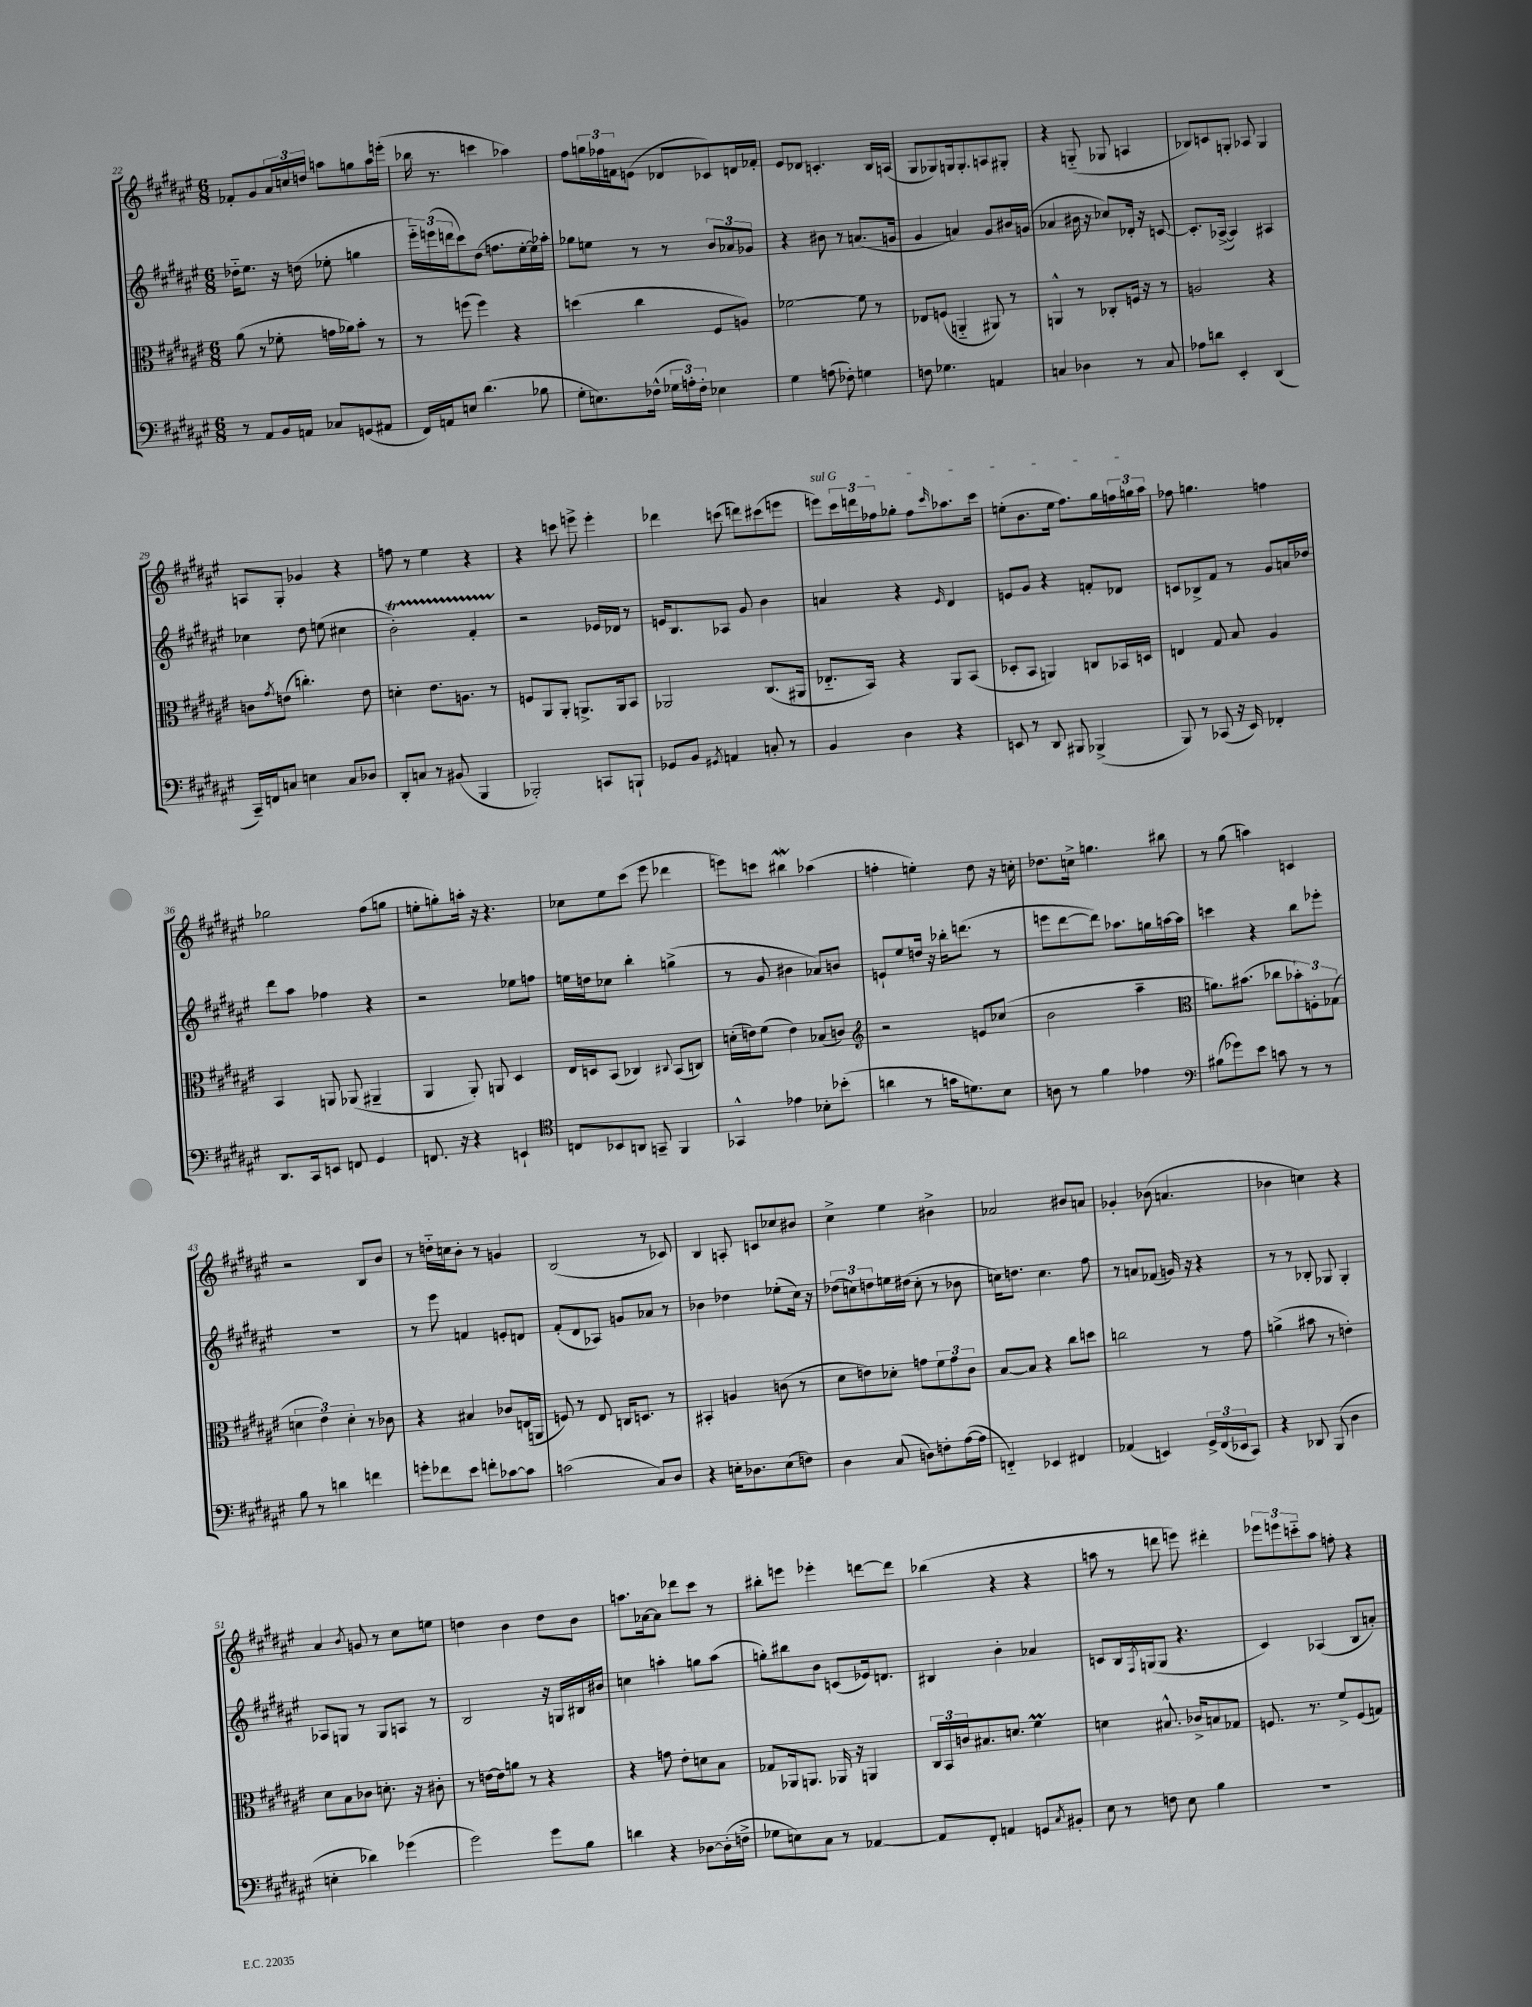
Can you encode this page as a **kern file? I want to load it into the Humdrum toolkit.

**kern	**kern	**kern	**kern
*staff4	*staff3	*staff2	*staff1
*clefF4	*clefC3	*clefG2	*clefG2
*k[f#c#g#d#a#e#]	*k[f#c#g#d#a#e#]	*k[f#c#g#d#a#e#]	*k[f#c#g#d#a#e#]
*M6/8	*M6/8	*M6/8	*M6/8
8r	(8a#\	16dd-'~\LK	8f-'/L
.	.	8.ee#\J	.
8AA#/L	8r	.	8g#/
16BB/L	8f-'\	16r	24a#/L
.	.	.	24cc/
16AA/JJ	.	(16dd\	.
.	.	.	24dd/JJ
8C-/L	16g\LL	8ee-'\	8aa\L
.	16a-\J)	.	.
(8GG/	8b'\J	4gg\	8gg\
8AA#/J	8r	.	16aa\L
.	.	.	(16eee'\JJ
=	=	=	=
16FF#/LL)	8r	24eee#'~\LL)	16bb-\
.	.	(24eee\	.
16AA/J	.	.	8.r
.	.	24ddd\J	.
8E/J	(8ff\	8ccc#\)	.
(4.d#\	4ff\)	(8dd#\J	4ccc\
.	.	8.ff\L	.
.	4r	.	4aa-\)
.	.	[16ee#'\L	.
8B-\	.	16ee#\])	.
.	.	16aa-'\JJ	.
=	=	=	=
8G#'\L	(4dd\	8gg-\L	8ff#\L
8.E\)	.	8ee\J	24gg\L
.	.	.	24ff-\
.	.	.	24f\J
.	4cc#\	8r	(8e\J
(16F-^^\Jk	.	.	.
24G-\LL	.	8r	8d-/L
24A'\)	.	.	.
24F-'\JJ	.	.	.
4E-\	8F#/L	12b/L	8c-/)
.	.	12a-/	.
.	8A/J)	.	16d/L
.	.	12g-/J	.
.	.	.	16f-'/JJ
=	=	=	=
4G#\	[2f-\	4r	8e#/L
.	.	.	8d-/J
(8A\	.	8b#\	4.c'/
8F-'\)	.	8r	.
4G\	8f-\]	(8.a/L	.
.	8r	.	16B/LL
.	.	16g/Jk	(16A/JJ
=	=	=	=
8F\	8E-/L	4g#/	8G#/L
4.G-\	(8F/J	.	8G-/)
.	4AA'~/	4a/)	16G/k
.	.	.	8.G'/
4AA/	8AA#/)	8g#/L	8A/
.	8r	16b#/L	8G#'/J
.	.	(16g/JJ	.
=	=	=	=
4C/	4AA^^/	4a-/	4r
4D-\	8r	16b#\	(8G'~/
.	.	16r	.
.	8C-'/L	8cc-/L)	8G-/
8r	16F/Jk	16d-'/Jk	4A/
.	16r	16r	.
8C/	8r	[8c/	.
=	=	=	=
8A-\L	2A/	8.c'/]L	8B-/L)
8d\J	.	.	8c/
.	.	([16A-^/Jk	.
4EE#'/	.	4A-/])	8G'/J
.	.	.	8A-/
(4DD#/	4r	4A#/	4G/
=	=	=	=
16CC#~/LL)	8c\L	4cc-\	8A/L
16FF/J	.	.	.
.	8qg#/	.	.
8C/J	(8e\J	.	8G#'/J
4E\	4.cc'\)	8dd#\	4g-/
.	.	(8ee\	.
8C/L	.	4cc#\	4r
8D-/J	8e\	.	.
=	=	=	=
8DD#'/L	4d'\	2b'\)	8ff\
8C/J	.	.	8r
8r	8.e#\L	.	4ee#\
(8BB#/	.	.	.
.	8.A\J	.	.
4BBB/	.	4f#'/	4r
.	8r	.	.
=	=	=	=
2BBB-'/)	8F/L	2r	4r
.	8AA#/	.	.
.	8AA#'/J	.	8ccc\
.	8.AA^/L	.	8eee^\
8CC/L	.	16e-/LL	4eee'\
.	16AA/k	16d-/JJ	.
8BBB`/J	8BB/J	8r	.
=	=	=	=
8GG-/L	2AA-/	16e/LK	4ddd-\
.	.	8.B/	.
8BB/J	.	.	.
8qGG#/	.	.	.
4AA/	.	8A-/J	(8ccc\
.	.	8g#/	8ddd\L)
8C'/	(8.C#/L	4b\	(8ccc#\
8r	.	.	8eee\J
.	16AA#/Jk	.	.
=	=	=	=
4BB/	8.E-'~/L	4a/	8eee\L)
.	.	.	24ccc#\L
.	.	.	24ddd\
.	16BB/Jk)	.	.
.	.	.	24ff-\J
4D#\	4r	4r	8gg-'\J
.	.	.	8ff-\L
.	.	16qqe#/	16qqccc#/
4r	8AA#/L	4d#/	8.aa-\
.	(8BB/J	.	.
.	.	.	16ccc#\Jk
=	=	=	=
8EE/	8D-'/L	8e/L	(8ee'\L
8r	8BB/J	8g#/J	8.b\
8DD#/	4AA/)	4r	.
.	.	.	16ee\Jk
8BBB#/	.	.	8.ff#\L)
(4BBB-^/	8C/L	8f'/L	.
.	.	.	16gg#\L
.	16BB-/L	8d-/J	24ff\
.	.	.	24gg\
.	16D/JJ	.	.
.	.	.	24aa#\JJ
=	=	=	=
8BBB/)	4E/	8c/L	8ff-\
8r	.	8B-^/	4.gg\
(8CC-/	8G#/	8f#/J	.
16r	8B/	8r	.
16EE#/)	.	.	.
4FF-'/	4A#/	8g#/L	4ff\
.	.	16a/L	.
.	.	16dd-/JJ	.
=	=	=	=
8.DD#/L	4BB/	8ddd#\L	2gg-\
.	.	8aa#\J	.
16CC#/k	.	.	.
8EE/J	8AA/	4ff-\	.
8FF/	(8AA-/	.	.
4GG#/	4AA#~/	4r	(8ff#\L
.	.	.	8gg\J
=	=	=	=
8.FF/	4AA#/	2r	8ee'\L
.	.	.	8gg'\)
16r	.	.	.
4r	8AA#'/)	.	16aa'\Jk
.	.	.	16r
.	8AA/	.	4.r
4EE`/	4D#/	8ee-\L	.
.	.	8ff\J	.
=	=	=	=
*clefC4	*	*	*
8C/L	16E#/LL	16ee\LL	8cc-\L
.	16D/J	16dd\J	.
8BB-/	(8BB/J	8cc-\J	8ee#\
8AA/J	4C-/)	4bb'\	(8ccc#\J
8GG~/	.	.	8eee#\
.	8qqC#/	.	.
4FF#/	(8BB/L	(4gg^\	4ddd-\
.	8C/J)	.	.
=	=	=	=
4GG-^^/	(16d'\LL	8r	8eee\L)
.	16e\J)	.	.
.	(8f#\J	8g#/	8ccc\J
4e-\	4e\)	4b#\	4bb#\
8B-'\L	(8B-/L	8a-/L)	(4aa-\
(8b-'\J	8c/J)	8b/J	.
=	=	=	=
*	*clefG2	*	*
4a\	2r	8e`/L	4ff'\
.	.	8ee#/	.
8r	.	16dd/Jk	4ee'\)
.	.	16r	.
16g\LK	.	16bb-'\LK	.
8.d\)	.	(8.ddd\J	.
.	8e/L	.	8dd#\
8B\J	(8cc-/J	8r	16r
.	.	.	16cc'\
=	=	=	=
8A\	2b\	8eee\L	8.dd-\L
8r	.	[8ddd#\	.
.	.	.	16cc^\Jk
4f#\	.	8ddd#\]J)	4.gg\
.	.	8.aa-\L	.
4e-\	4aa#~\	.	.
.	.	16gg\L	.
.	.	[16aa\	8bb#\
.	.	16aa\]JJ	.
=	=	=	=
*clefF4	*clefC3	*	*
(8B#\L	8.a\L)	4ccc\	8r
8g-\)	.	.	(8gg#\
.	(8.b#\J	.	.
8e#\J	.	4r	4aa\)
8c\	8cc-\L	.	.
8r	12b-'\)	8bb\L	4c/
.	12F'\	.	.
8r	.	8eee-'\J	.
.	(12G-\J	.	.
=	=	=	=
8B\	6d\	2.r	2r
8r	.	.	.
.	6e#\)	.	.
4d\	.	.	.
.	6d'\	.	.
4f\	8r	.	8B/L
.	8c-\	.	8b/J
=	=	=	=
8g'\L	4r	8r	8r
8f-\	.	8eee#\	16dd'~\LL
.	.	.	16cc\J
8e#\J	4B#/	4f/	8b'\J
8f'\L	.	.	8r
[8c-\	8c-/L	8e'/L	4g/
8c-\]J	(16E/L	8d/J	.
.	16AA/JJ	.	.
=	=	=	=
(2c\	8F/)	(8f#'/L	(2B/
.	8r	8d#/	.
.	8E#/	8A-/J)	.
.	16C/LK	8g/L	.
.	8.D/J	.	.
8C#/L)	.	8a-/J	8r
8D#/J	8r	8r	8c-/)
=	=	=	=
4r	4BB#'/	4b-\	4B/
16E'\LK	4A/	4dd-\	8A'/
8.D-\	.	.	.
.	.	.	8c/L
(8E\	(8c\	(8ee-'\L	8cc-/
8F\J)	8r	16cc#\Jk)	8b#/J
.	.	16r	.
=	=	=	=
4D#\	8d#\L	(12dd-\L	4cc#^\
.	.	12cc\)	.
.	8e\)	.	.
.	.	12dd\	.
(8C#/	8d-'\J	16ee\L	4ee#\
.	.	(16dd#\JJ	.
8D\L)	8g\L	8cc'\	.
8F'\	12f#\	8r	4b#^\
.	12g\	.	.
([16A#\L	.	8b-\	.
.	12c#\J	.	.
16A#\]JJ	.	.	.
=	=	=	=
4FF'~/)	[8B/L	16cc\LK)	2a-/
.	.	8.dd\J	.
.	8B/]J	.	.
4EE-/	4r	4.cc\	.
4FF#/	8cc#\L	.	8b#/L
.	8dd\J	8ff#\	8a/J
=	=	=	=
(4AA-/	2cc\	8r	4g-'/
.	.	8a/L	.
4EE/)	.	(8f-/J	(8b-\
.	.	16g/)	4.a/
.	.	16r	.
24GG#^/LL	8r	4r	.
(24FF#/	.	.	.
24EE-/J	.	.	.
8CC#/J)	8g#\	.	.
=	=	=	=
4r	(4a^\	8r	4b-\
.	.	8r	.
8DD-/	8b#\	8B-'/	4cc\)
(8BBB/	8r	8G-/	.
4D#\	4e'\)	4G-'/	4r
=	=	=	=
4E'\	8d#\L	8A-/L	4a#/
.	8B\	8G/J	.
.	.	.	8qb/
4d-\)	8c-\J	8r	8g/
.	8.d'\	8G/L	8r
(4g-\	.	8A/J	8cc#\L
.	16r	.	.
.	8c#'\	8r	8ee\J
=	=	=	=
2g#\)	8r	2B/	4dd\
.	[16e\LL	.	.
.	16e\]J	.	.
.	8a\J	.	4b\
.	8r	.	.
8g#\L	4r	16r	8dd\L
.	.	16G/LL	.
8B\J	.	16B#/	8b\J
.	.	16b#/JJ	.
=	=	=	=
4d\	4r	4cc\	8.aa\L
.	.	.	[16a-\k
4r	8g\	4aa'\	8a-\]J
.	8e#'\L	.	8ddd-\L
[8D-\L	8d\	8gg\L	8ccc#\J
(16D-'\]L	8B\J	(8aa\J	8r
16F^\JJ	.	.	.
=	=	=	=
8G-\L	8G-/L	8gg'\L)	8bb#'\L
8E\)	16AA-/k	8bb#\	8eee\J
.	8.AA/J	.	.
8C#\J	.	8b\J	4eee-'\
8r	16AA-/	(8c/L	.
.	16r	.	.
[4AA-/	4AA/	16e-/k)	[8ddd\L
.	.	8.d/J	.
.	.	.	8ddd\]J
=	=	=	=
8AA-/]L	24C#/LL	4B#/	(4bb-\
.	24BB/	.	.
.	24c/J	.	.
8FF#'/J	8.B#/	.	.
4AA/	.	4b'\	4r
.	8.d/J	.	.
8GG/L	4f#\	4a-/	4r
8qC#/	.	.	.
8BB#'/J	.	.	.
=	=	=	=
8E#\	4d\	8c/L	8aa\
8r	.	16B/L	8r
.	.	8qF#/	.
.	.	(16G/J	.
8F\	8.B#^^/	8G/J	8ddd\
8E#\	.	4.r	8eee\)
.	16c-^/LK	.	.
4B\	8B/	.	4ddd#'\
.	8G-/J	.	.
=	=	=	=
2.r	8.F/	4c#/)	12eee-\L
.	.	.	12eee\
.	.	.	12ccc'~\
.	8.r	.	.
.	.	(4A-/	8aa#\J
.	8f#^/L	.	8ff'\
.	(8F/	8B/L	4r
.	8G/J)	8a'/J)	.
==	==	==	==
*-	*-	*-	*-
